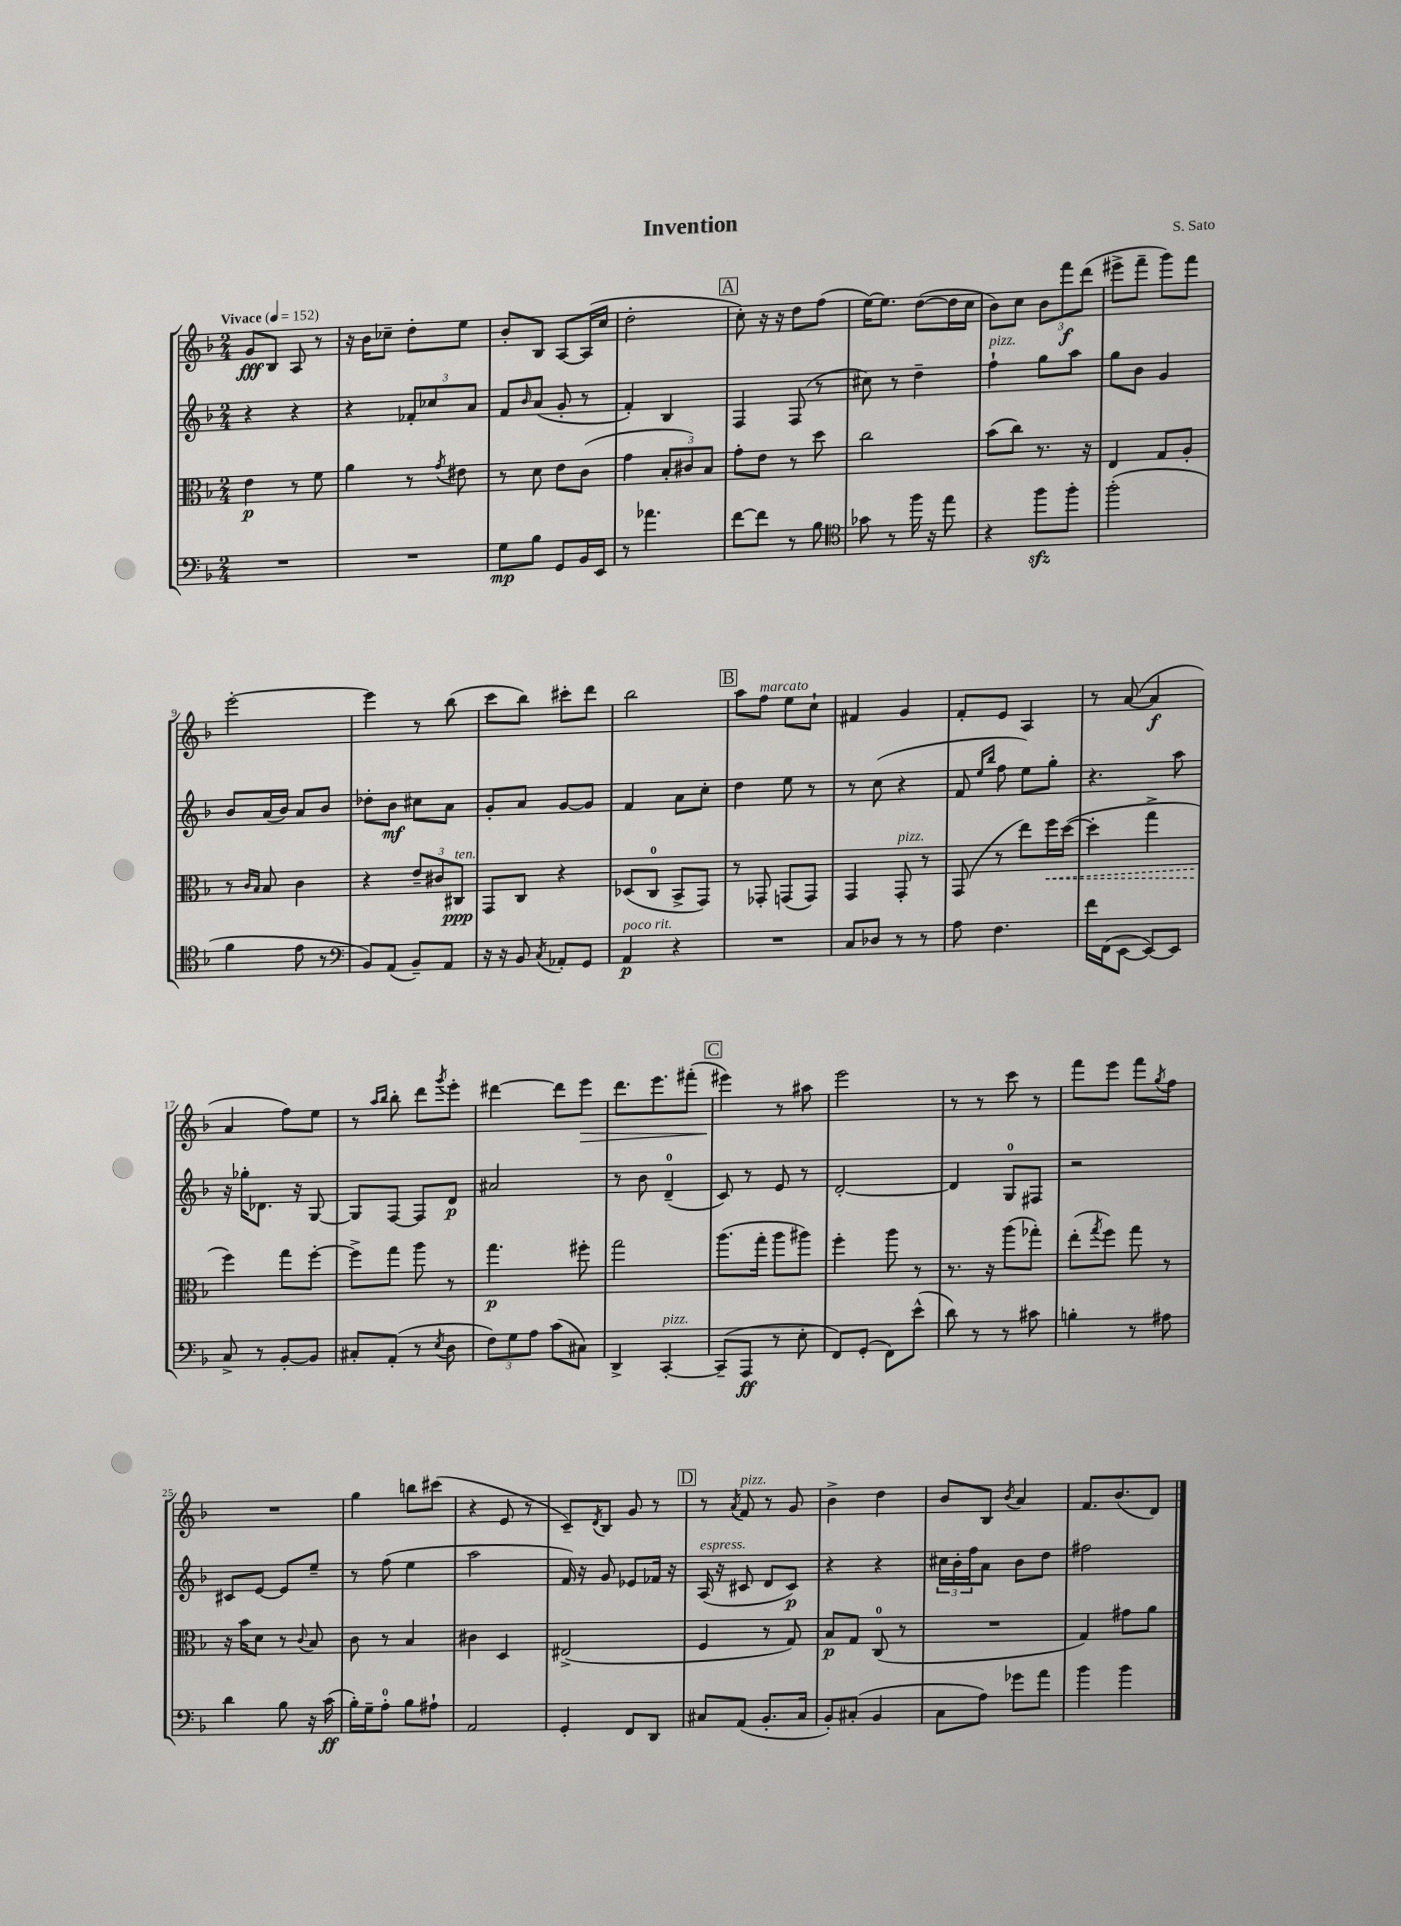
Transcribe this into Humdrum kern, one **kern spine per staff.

**kern	**dynam	**kern	**dynam	**kern	**dynam	**kern	**dynam
*part4	*part4	*part3	*part3	*part2	*part2	*part1	*part1
*staff4	*staff4	*staff3	*staff3	*staff2	*staff2	*staff1	*staff1
*clefF4	*	*clefC3	*	*clefG2	*	*clefG2	*
*k[b-]	*	*k[b-]	*	*k[b-]	*	*k[b-]	*
*M2/4	*	*M2/4	*	*M2/4	*	*M2/4	*
*MM152	*	*MM152	*	*MM152	*	*MM152	*
=1	=1	=1	=1	=1	=1	=1	=1
!	!	!	!	!	!	!LO:TX:a:B:t=Vivace	!
2r	.	4e\	p	4r	.	8g/L	fff
.	.	.	.	.	.	8B-/J	.
.	.	8r	.	4r	.	8A/	.
.	.	8f\	.	.	.	8r	.
=2	=2	=2	=2	=2	=2	=2	=2
2r	.	4a\	.	4r	.	16r	.
.	.	.	.	.	.	16b-\KL	.
.	.	.	.	.	.	8cc-X~\J	.
.	.	8r	.	12f-X'/L	.	8dd'\L	.
.	.	.	.	12cc-X/	.	.	.
.	.	8qg/	.	.	.	.	.
.	.	8e#X\	.	.	.	8ee\J	.
.	.	.	.	12a/J	.	.	.
=3	=3	=3	=3	=3	=3	=3	=3
8G\L	mp	8r	.	8f/L	.	8b-'/L	.
.	.	.	.	16qqb-/	.	.	.
8B-\J	.	8d\	.	(8a/J	.	8B-/J	.
8GG/L	.	8e\L	.	8g'/	.	[8A/L	.
16BB-/L	.	(8c\J	.	8r	.	(16A/L]	.
16EE/JJ	.	.	.	.	.	16cc/JJ	.
=4	=4	=4	=4	=4	=4	=4	=4
8r	.	4g\	.	4f'/)	.	2dd'\	.
4.a-X\	.	.	.	.	.	.	.
.	.	12B-'/L	.	4B-/	.	.	.
.	.	12c#X/)	.	.	.	.	.
.	.	12B-/J	.	.	.	.	.
!!LO:REH:place=s1:t=A
=5	=5	=5	=5	=5	=5	=5	=5
[8f\L	.	8g'\L	.	4F/	.	8cc'\)	.
8f\J]	.	8e\J	.	.	.	16r	.
.	.	.	.	.	.	16r	.
8r	.	8r	.	(8F/	.	8dd\L	.
8B-\	.	8dd\	.	8r	.	(8ff\J	.
=6	=6	=6	=6	=6	=6	=6	=6
*clefC4	*	*	*	*	*	*	*
8g-X\	.	2cc\	.	8cc#X\)	.	[16ee\KL)	.
.	.	.	.	.	.	8.ee\J]	.
8r	.	.	.	8r	.	.	.
16ff\	.	.	.	4dd~\	.	([8dd\L	.
16r	.	.	.	.	.	.	.
8ee\	.	.	.	.	.	16dd\L]	.
.	.	.	.	.	.	16cc\JJ	.
=7	=7	=7	=7	=7	=7	=7	=7
!	!	!	!	!LO:TX:a:i:t=pizz.	!	!	!
4r	.	(8b-\L	.	4ff`\	.	8b-\L)	.
.	.	8cc\J)	.	.	.	8cc\J	.
8ffzz\L	.	8.r	.	8gg\L	.	12b-\L	.
.	.	.	.	.	.	12fff\	f
8ff'\J	.	.	.	8aa\J	.	.	.
.	.	.	.	.	.	(12ddd\J	.
.	.	16r	.	.	.	.	.
=8	=8	=8	=8	=8	=8	=8	=8
(2ff'\	.	4E/	.	8gg\L	.	8eee#X^\L	.
.	.	.	.	8b-\J	.	8fff~\J	.
.	.	8G/L	.	4g/	.	8ggg\L)	.
.	.	8A'/J	.	.	.	8fff\J	.
!!LO:LB:g=z
=9	=9	=9	=9	=9	=9	=9	=9
4f\	.	8r	.	8b-/L	.	[2eee'\	.
.	.	16qqc/LL	.	.	.	.	.
.	.	16qqB-/JJ	.	.	.	.	.
.	.	8B-/	.	(16a/L	.	.	.
.	.	.	.	16b-/JJ)	.	.	.
8e\	.	4c\	.	8a/L	.	.	.
8r	.	.	.	8b-/J	.	.	.
=10	=10	=10	=10	=10	=10	=10	=10
*clefF4	*	*	*	*	*	*	*
8BB-/L)	.	4r	.	8dd-X'\L	.	4eee\]	.
(8AA/J	.	.	.	8b-\J	mf	.	.
8BB-~/L)	.	12e~/L	.	8cc#X\L	.	8r	.
.	.	12c#X/	.	.	.	.	.
8AA/J	.	.	.	8a\J	.	(8bb-\	.
!	!	!LO:TX:a:i:t=ten.	!	!	!	!	!
.	.	12C#X/J	ppp	.	.	.	.
=11	=11	=11	=11	=11	=11	=11	=11
16r	.	8GG/L	.	8g'/L	.	8ccc\L	.
16r	.	.	.	.	.	.	.
8BB-/	.	8C/J	.	8a/J	.	8bb-\J)	.
8qC/	.	.	.	.	.	.	.
8AA-X'/L	.	4r	.	[8g/L	.	8ccc#X'\L	.
8GG/J	.	.	.	8g/J]	.	8ddd\J	.
=12	=12	=12	=12	=12	=12	=12	=12
!LO:TX:a:i:t=poco rit.	!	!	!	!	!	!	!
4AA/	p	(8D-X/L	.	4f/	.	2bb-\	.
.	.	8C/J	.	.	.	.	.
4r	.	8BB-^/L	.	8a\L	.	.	.
.	.	8GG/J)	.	8cc'\J	.	.	.
!!LO:REH:place=s1:t=B
=13	=13	=13	=13	=13	=13	=13	=13
2r	.	8r	.	4dd\	.	8aa\L	.
!	!	!	!	!	!	!LO:TX:a:i:t=marcato	!
.	.	8GG-X'/	.	.	.	8ff\J	.
.	.	(8GGn/L	.	8ee\	.	8ee\L	.
.	.	8GG/J)	.	8r	.	8cc`\J	.
=14	=14	=14	=14	=14	=14	=14	=14
8C/L	.	4GG/	.	8r	.	4f#X/	.
8D-X/J	.	.	.	(8cc\	.	.	.
!	!	!LO:TX:a:i:t=pizz.	!	!	!	!	!
8r	.	8GG'/	.	4r	.	4g/	.
8r	.	8r	.	.	.	.	.
=15	=15	=15	=15	=15	=15	=15	=15
8A\	.	(8GG/	.	8f/	.	8f'/L	.
.	.	.	.	16qqee/LL	.	.	.
.	.	.	.	16qqbb-/JJ	.	.	.
4.F\	.	8r	.	8ff\	.	8e/J	.
.	.	8ee\L)	.	8ee\L)	.	4A/	.
!	!	!	!LO:HP:b	!	!	!	!
.	.	16ff\L	<	8gg'\J	.	.	.
.	.	([16dd\JJ	.	.	.	.	.
=16	=16	=16	=16	=16	=16	=16	=16
16f\LL	.	4dd'\]	.	4.r	.	8r	.
(16FF\J	.	.	.	.	.	.	.
[8EE\J	.	.	.	.	.	([8a/	.
8EE/L_)	.	4gg^\	.	.	.	4a/]	f
8EE/J]	.	.	.	8aa\	.	.	.
!!LO:LB:g=z
=17	=17	=17	=17	=17	=17	=17	=17
8C^/	.	4ff\)	.	16r	.	4a/	.
.	.	.	.	16gg-X'\KL	.	.	.
8r	.	.	.	8.d-X\J	.	.	.
[8BB-'/L	.	8gg\L	[	.	.	8ff\L)	.
.	.	.	.	16r	.	.	.
8BB-/J]	.	[8ff'\J	.	[8G/	.	8ee\J	.
=18	=18	=18	=18	=18	=18	=18	=18
8C#X'/L	.	8ff^\L]	.	8G/L]	.	8r	.
.	.	.	.	.	.	16qqaa/LL	.
.	.	.	.	.	.	16qqbb-/JJ	.
(8AA'/J	.	8gg\J	.	[8F/J	.	8bb-'\	.
8r	.	8aa\	.	8F/L]	.	8ddd\L	.
8qE/	.	.	.	.	.	8qggg/	.
8D\	.	8r	.	8d/J	p	8eee'\J	.
=19	=19	=19	=19	=19	=19	=19	=19
12F\L)	.	4.gg\	p	2a#X/	.	[4ddd#X\	.
12G\	.	.	.	.	.	.	.
12A\J	.	.	.	.	.	.	.
(8c\L	.	.	.	.	.	8ddd#\L]	.
!	!	!	!	!	!	!	!LO:HP:b
8C#X\J)	.	8ff#X'\	.	.	.	8eee\J	>
=20	=20	=20	=20	=20	=20	=20	=20
4DD^/	.	2gg\	.	8r	.	8.ddd\L	.
.	.	.	.	8b-\	.	.	.
.	.	.	.	.	.	8.eee\	.
!LO:TX:a:i:t=pizz.	!	!	!	!	!	!	!
[4CC'/	.	.	.	(4d~/	.	.	.
.	.	.	.	.	.	(8fff#X'\J	.
!!LO:REH:place=s1:t=C
=21	=21	=21	=21	=21	=21	=21	=21
(8CC~/L]	.	(8.aa\L	.	8c/)	.	4eee#X\)	.
8AAA/J	ff	.	.	8r	.	.	.
.	.	16gg'\Jk	.	.	.	.	.
8r	.	8aa\L	.	8e/	.	8r	]
8E'\	.	8aa#X\J)	.	8r	.	8aa#X\	.
=22	=22	=22	=22	=22	=22	=22	=22
8FF/L)	.	4ff'\	.	[2d'/	.	2eee\	.
(8GG'/J	.	.	.	.	.	.	.
8FF\L)	.	8aa\	.	.	.	.	.
(8e^^\J	.	8r	.	.	.	.	.
=23	=23	=23	=23	=23	=23	=23	=23
8d\)	.	8.r	.	4d/]	.	8r	.
8r	.	.	.	.	.	8r	.
.	.	16r	.	.	.	.	.
8r	.	(8aa\L	.	8G/L	.	8ccc\	.
8c#X\	.	8gg-X'\J)	.	8F#X/J	.	8r	.
=24	=24	=24	=24	=24	=24	=24	=24
4Bn'\	.	(8ee'\L	.	2r	.	8fff\L	.
.	.	8qgg/	.	.	.	.	.
.	.	8ff\J)	.	.	.	8eee\J	.
8r	.	8gg\	.	.	.	8fff\L	.
.	.	.	.	.	.	8qgg/	.
8A#X\	.	8r	.	.	.	8ff\J	.
!!LO:LB:g=z
=25	=25	=25	=25	=25	=25	=25	=25
4d\	.	16r	.	8c#X/L	.	2r	.
.	.	16b-\KL	.	.	.	.	.
.	.	8d\J	.	[8e/J	.	.	.
8B-\	.	8r	.	8e/L]	.	.	.
.	.	8qqc/	.	.	.	.	.
16r	.	8B-/	.	8ee~/J	.	.	.
(16c\	ff	.	.	.	.	.	.
=26	=26	=26	=26	=26	=26	=26	=26
16B-'\LL)	.	8c\	.	8r	.	4gg\	.
16G~\J	.	.	.	.	.	.	.
8A'\J	.	8r	.	(8ff\	.	.	.
8B-\L	.	4B-/	.	4ee\	.	8bbn\L	.
8A#X`\J	.	.	.	.	.	(8ccc#X\J	.
=27	=27	=27	=27	=27	=27	=27	=27
2AA/	.	4c#X\	.	2aa\	.	4r	.
.	.	4D/	.	.	.	8e/	.
.	.	.	.	.	.	8r	.
=28	=28	=28	=28	=28	=28	=28	=28
4GG'/	.	(2E#X^/	.	16f/)	.	8c~/L)	.
.	.	.	.	16r	.	.	.
.	.	.	.	.	.	8qd/	.
.	.	.	.	8g/	.	8B-/J	.
8FF/L	.	.	.	8e-X/L	.	8g/	.
8DD/J	.	.	.	16f-X/Jk	.	8r	.
.	.	.	.	16r	.	.	.
!!LO:REH:place=s1:t=D
=29	=29	=29	=29	=29	=29	=29	=29
!	!	!	!	!LO:TX:a:i:t=espress.	!	!	!
8C#X/L	.	4F/	.	(16A/	.	8r	.
.	.	.	.	16r	.	.	.
.	.	.	.	.	.	8qa/	.
!	!	!	!	!	!	!LO:TX:a:i:t=pizz.	!
(8AA/J	.	.	.	8c#X/	.	8f/	.
8.BB-'/L	.	8r	.	8d/L	.	8r	.
.	.	8G/)	.	8c#/J)	p	8g/	.
16C#/Jk	.	.	.	.	.	.	.
=30	=30	=30	=30	=30	=30	=30	=30
8BB-'/L)	.	8B-/L	p	4r	.	4b-^\	.
(8C#X'/J	.	8G/J	.	.	.	.	.
4BB-/	.	(8C/	.	4r	.	4dd\	.
.	.	8r	.	.	.	.	.
=31	=31	=31	=31	=31	=31	=31	=31
8C\L	.	2r	.	24cc#X\LL	.	8b-/L	.
.	.	.	.	24b-'\	.	.	.
.	.	.	.	24ff\J	.	.	.
8A\J)	.	.	.	8a\J	.	8B-/J	.
.	.	.	.	.	.	8qb-/	.
8g-X\L	.	.	.	8b-\L	.	4a/	.
8a\J	.	.	.	8dd\J	.	.	.
=32	=32	=32	=32	=32	=32	=32	=32
4b-\	.	4G/)	.	2ff#X\	.	8.f/L	.
.	.	.	.	.	.	(8.b-/	.
4b-\	.	8g#X\L	.	.	.	.	.
.	.	8a\J	.	.	.	8d/J)	.
==	==	==	==	==	==	==	==
*-	*-	*-	*-	*-	*-	*-	*-
